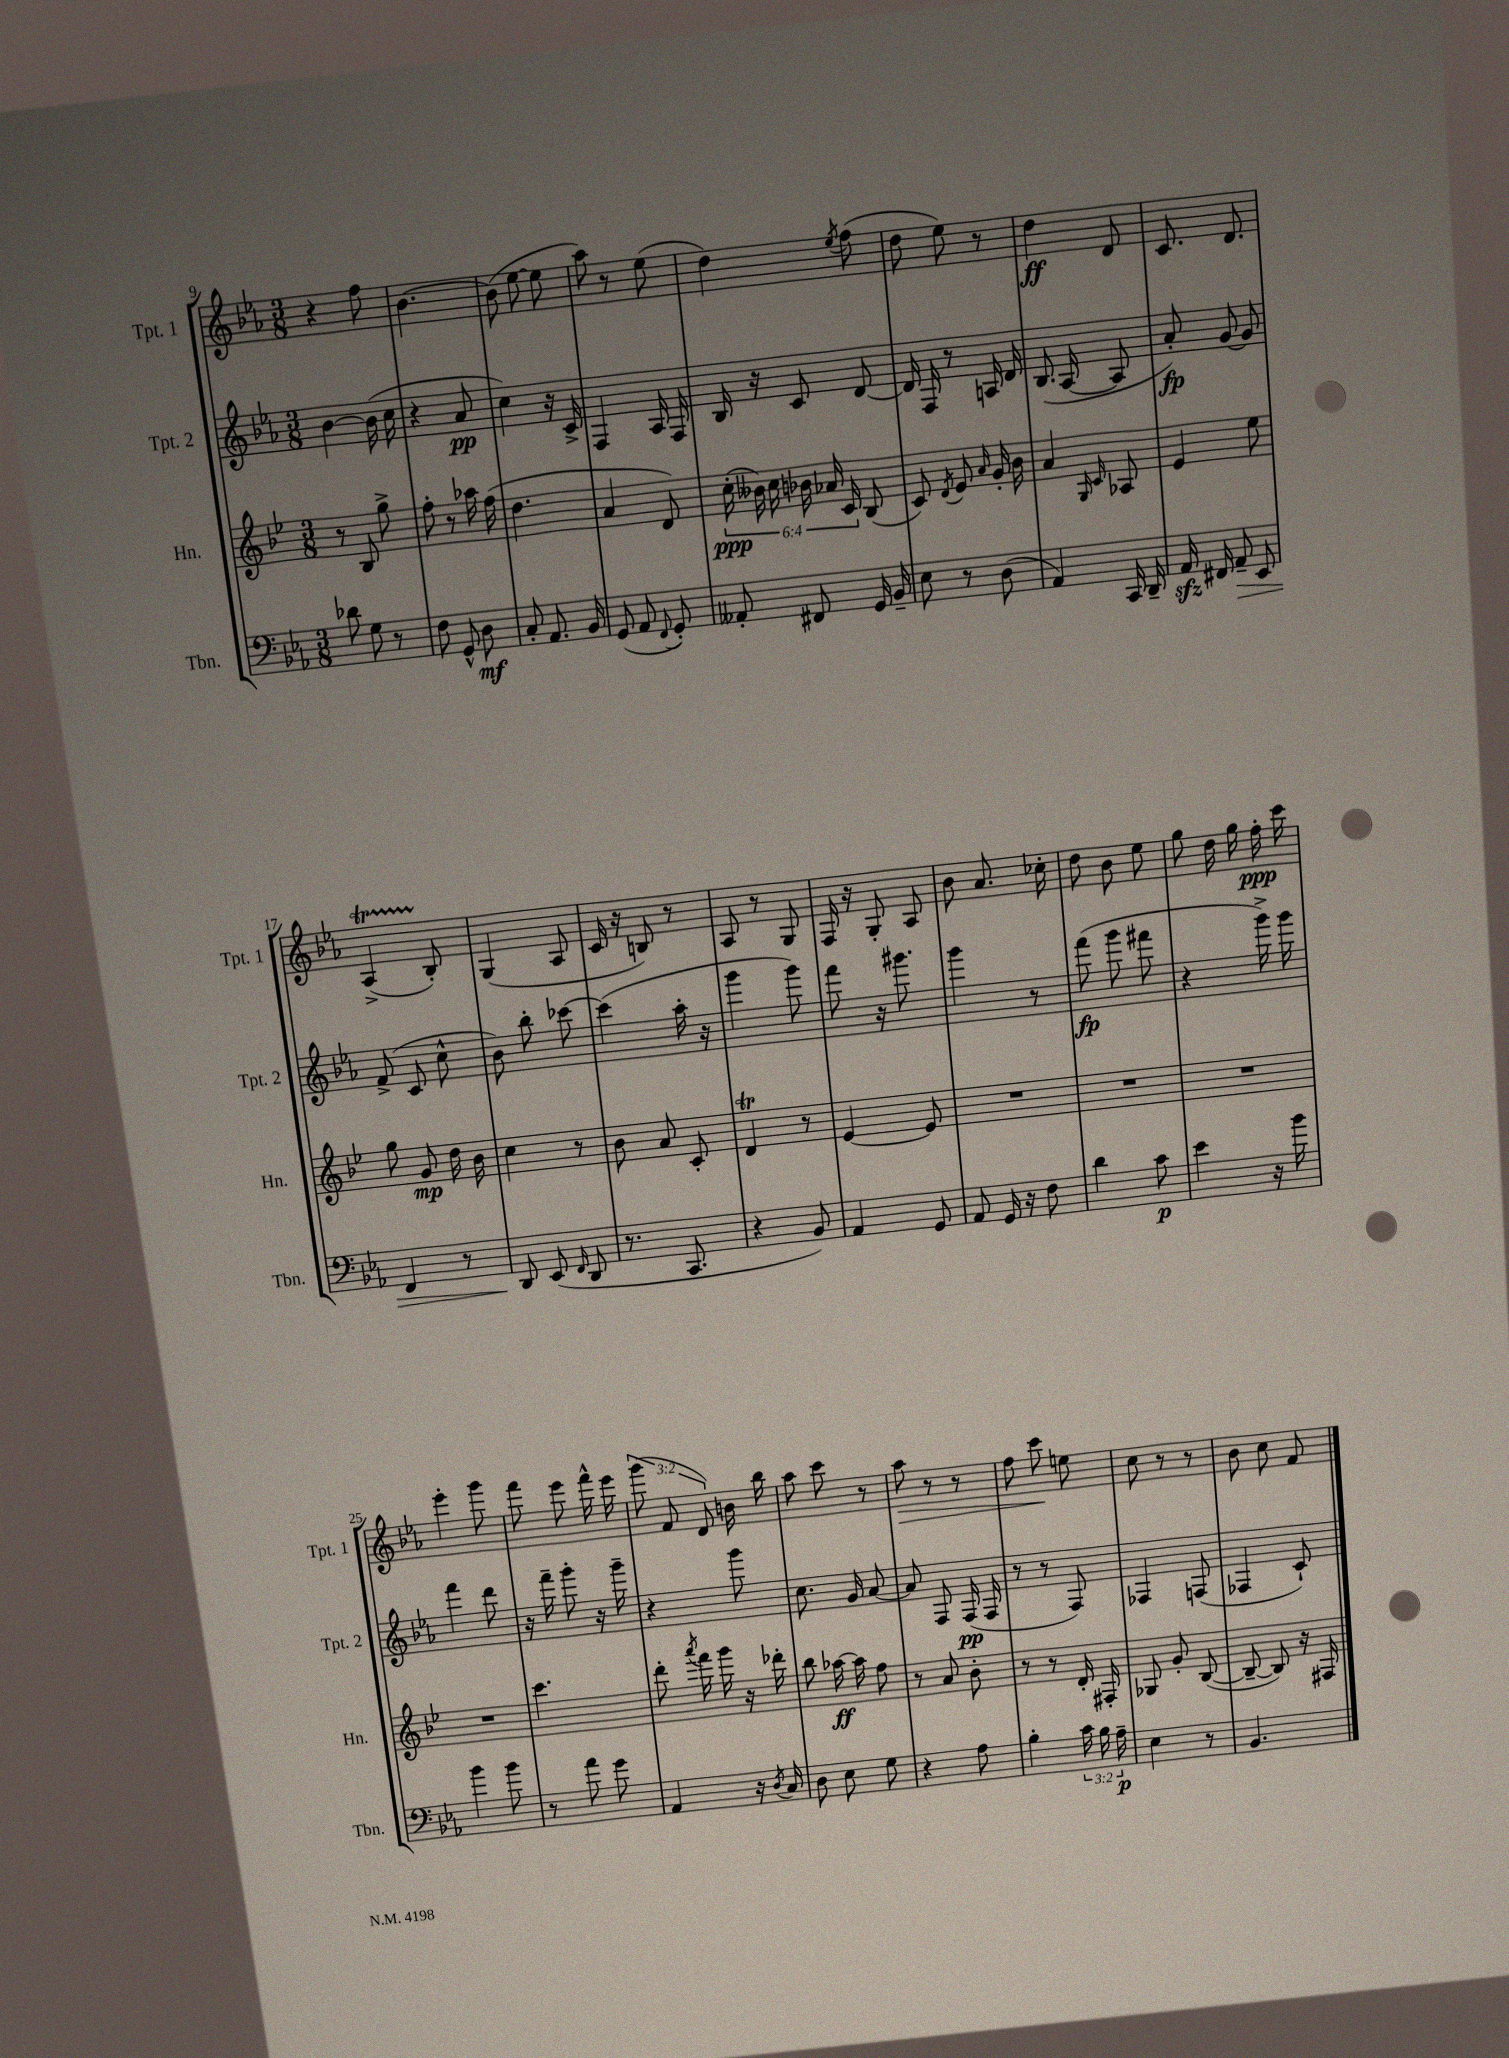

**kern	**kern	**kern	**kern
*staff4	*staff3	*staff2	*staff1
*clefF4	*clefG2	*clefG2	*clefG2
*k[b-e-a-]	*k[b-e-]	*k[b-e-a-]	*k[b-e-a-]
*M3/8	*M3/8	*M3/8	*M3/8
8d-	8r	[4b-	4r
8G	8B-	.	.
8r	8gg^	(16b-]	8ff
.	.	16cc	.
=	=	=	=
8F	8ff'	4r	[4.b-
8GG^^	8r	.	.
8D	16aa-	8a-	.
.	(16ff	.	.
=	=	=	=
8C'	4.dd	4cc)	(8b-]
8.AA-	.	.	[8ee-
.	.	16r	8ee-]
16BB-	.	16c^	.
=	=	=	=
(8GG	4a	4F	8aa-)
8AA-	.	.	8r
8qqFF	.	.	.
8GG')	8d)	16A-	(8ee-
.	.	16F	.
=	=	=	=
8AA--'	(24cc'	16B-	4dd)
.	24b--)	.	.
.	.	16r	.
.	24cc	.	.
8FF#	24b-	8c	.
.	24a-	.	.
.	24c	.	.
.	.	.	8qee-
16GG	(8B-	[8d	(8ff
16BB-~	.	.	.
=	=	=	=
8E-	8c)	16d]	8dd
.	.	16F	.
.	8qd	.	.
8r	8e-	8r	8ee-)
.	16qqa	.	.
(8D	16g'	16A	8r
.	16b-	16d	.
=	=	=	=
4AA-)	4a	(8.B-	4dd
.	.	[16A-	.
.	16qqG	.	.
.	16qqc	.	.
16CC	8A-	8A-]	8d
16DD~	.	.	.
=	=	=	=
16AA-	4e-	8a-')	8.c
16FF#	.	.	.
8AA-~	.	[8g	.
.	.	.	8.d
8EE-	8ee-	8g]	.
=	=	=	=
4FF	8gg	(8f^	(4A-^
.	8g	8c	.
8r	16dd	8cc^^	8B-')
.	16b-	.	.
=	=	=	=
8DD	4cc	8b-)	(4G
(8EE-	.	8bb-'	.
16qqFF	.	.	.
8DD	8r	[8ccc-	8A-
=	=	=	=
8.r	8b-	(4ccc-]	16c
.	.	.	16r
.	8a	.	8B)
8.CC	.	.	.
.	8c'	16aa-'	8r
.	.	16r	.
=	=	=	=
4r	4d	4ggg	8A-
.	.	.	8r
8BB-)	8r	8ggg)	8G
=	=	=	=
4AA-	[4e-	8fff	16F
.	.	.	16r
.	.	16r	8G'
.	.	8.ggg#	.
8GG	8e-]	.	8A-
=	=	=	=
8AA-	4.r	4ggg	8b-
16GG	.	.	8.a-
16r	.	.	.
8F	.	8r	.
.	.	.	16cc-'
=	=	=	=
4d	4.r	(8fff	8dd
.	.	8ggg	8b-
8c	.	8fff#	8ee-
=	=	=	=
4e-	4.r	4r	8gg
.	.	.	16dd
.	.	.	16gg
16r	.	16ggg^)	16ff'
16b-	.	16ggg	16ccc
=	=	=	=
4b-	4.r	4fff	4eee-'
8b-	.	8ddd	8ggg
=	=	=	=
8r	4.ccc	16r	8fff
.	.	16fff~	.
8a-	.	8ggg'	8eee-
8g	.	16r	16fff^^
.	.	16ggg~	16eee-
=	=	=	=
4AA-	8ddd'	4r	(12ggg
.	.	.	12f
.	8qaaa	.	.
.	16fff	.	.
.	.	.	12d)
.	16ggg	.	.
16r	16r	8ggg	16b
8qD	.	.	.
16C	16ddd-'	.	16bb-
=	=	=	=
8D	8bb-	8.cc	8aa-
8E-	[16aa-	.	8ccc
.	16aa-]	16g	.
8G	8ff	[8a-	8r
=	=	=	=
4r	8r	8a-]	8aa-
.	8a	8F	8r
8A-	8b-'	(16F	8r
.	.	16F	.
=	=	=	=
4B-'	8r	8r	8ff
.	8r	8r	8ccc
24c	16d'	8F)	8ee
24B-	.	.	.
.	16F#'	.	.
24A-~	.	.	.
=	=	=	=
4E-	8G-	4F-	8cc
.	8g'	.	8r
8r	([8B-	(8F	8r
=	=	=	=
4.BB-	8B-~_	4F-	8b-
.	8B-])	.	8cc
.	16r	8c`)	8f
.	16F#	.	.
==	==	==	==
*-	*-	*-	*-
